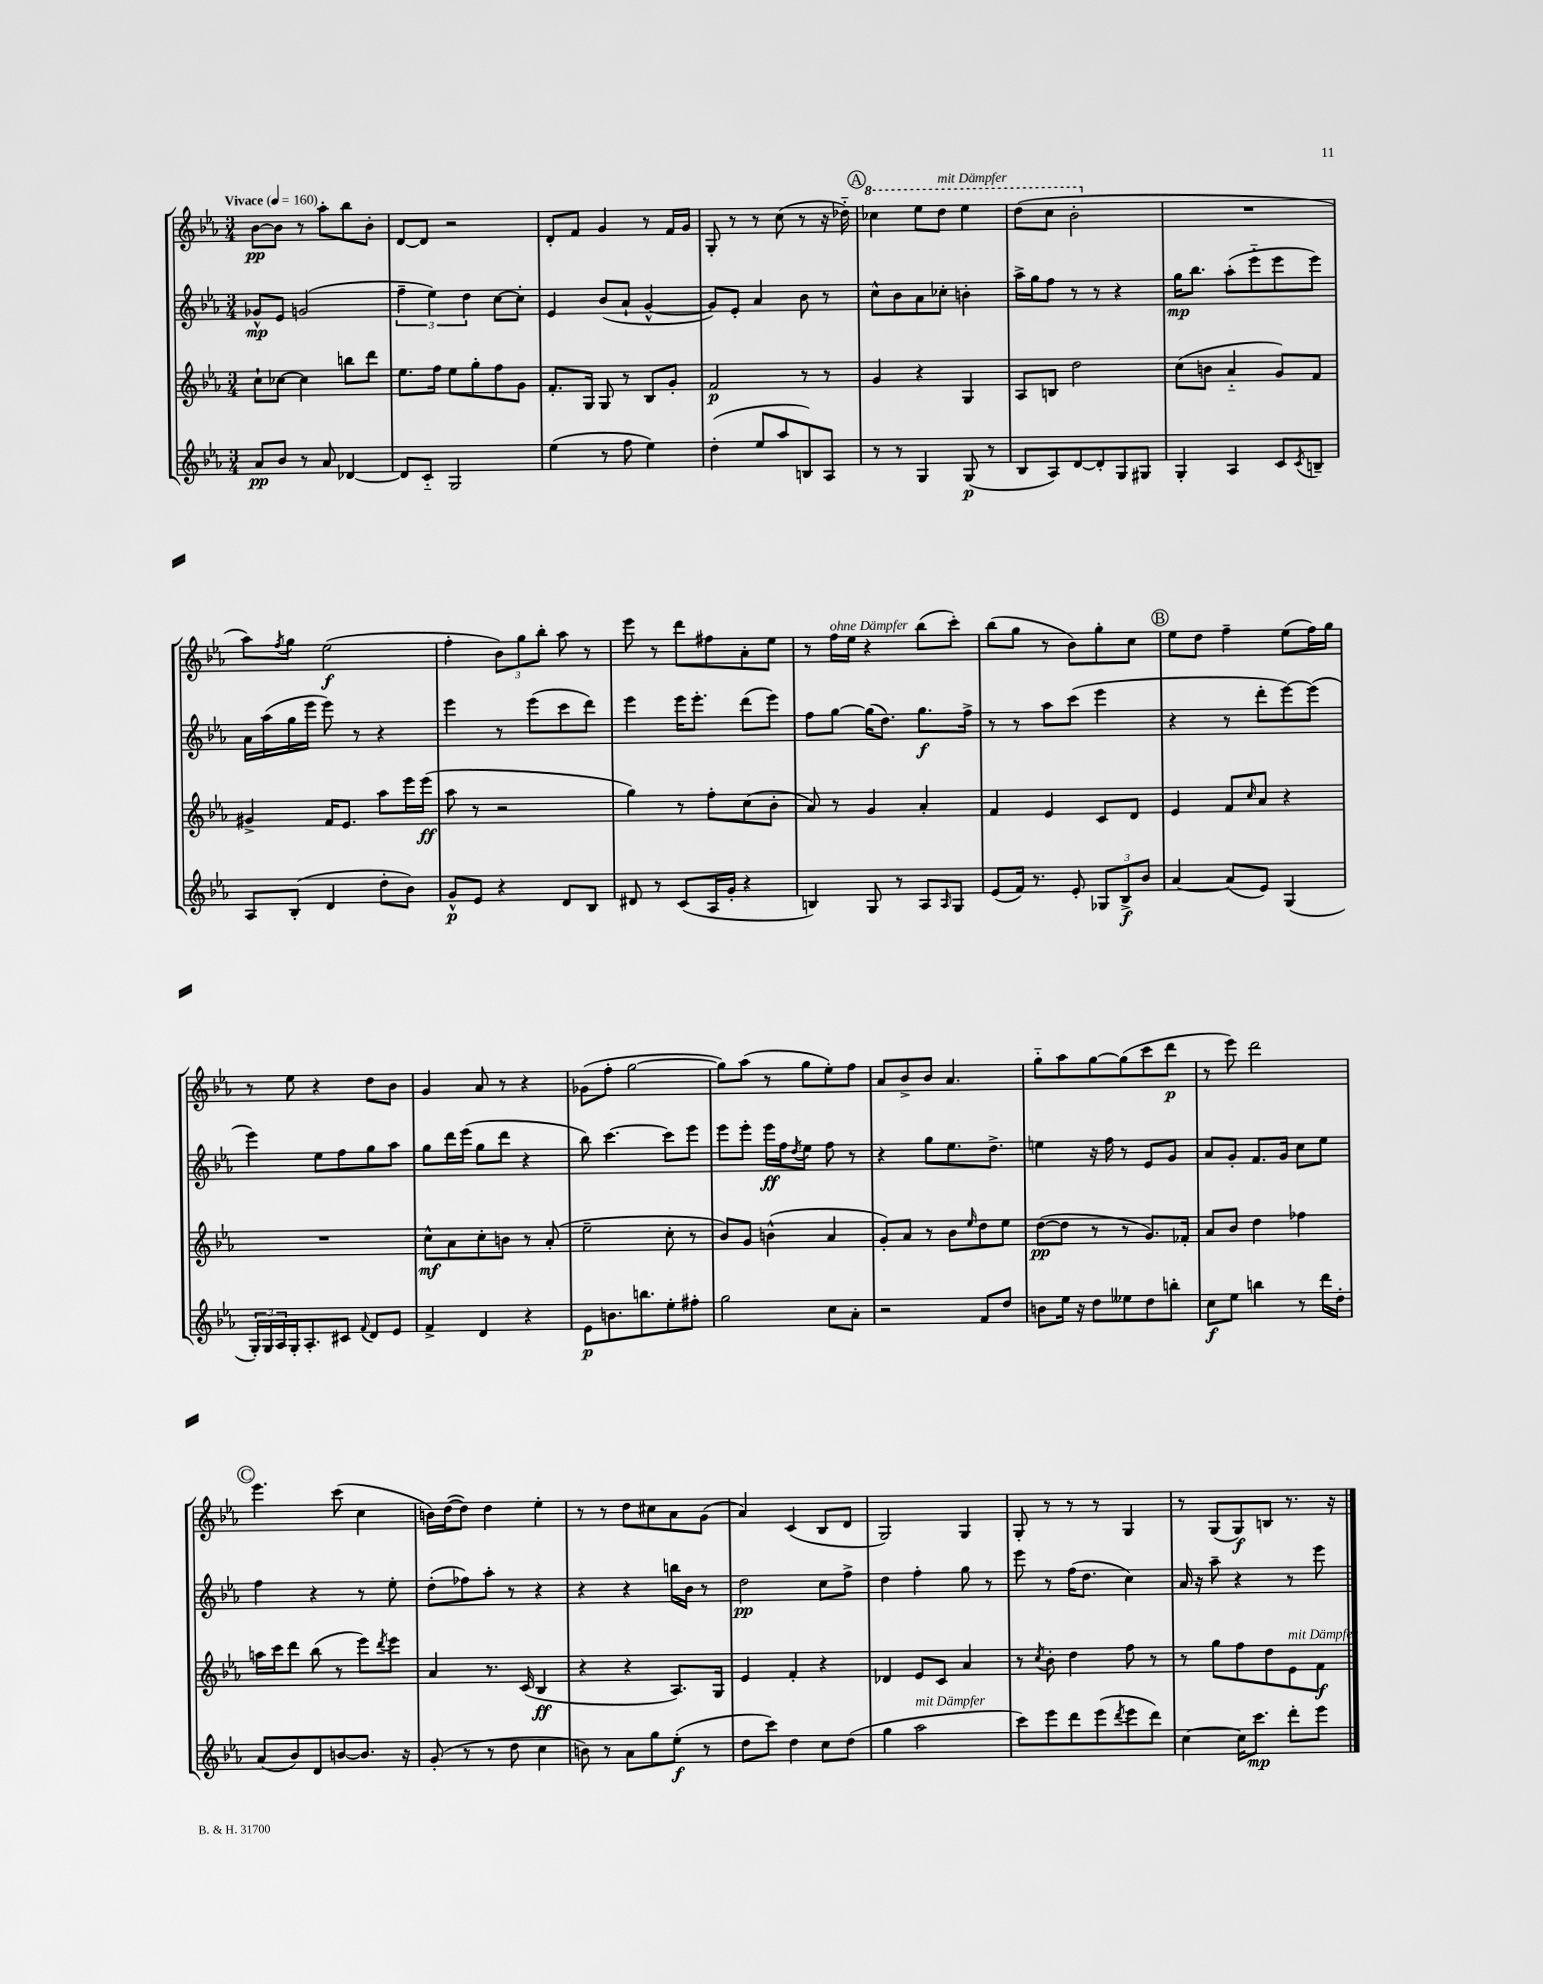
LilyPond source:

<<
\new StaffGroup <<
\new Staff = "s0" {
    \clef treble \key ees \major \numericTimeSignature \time 3/4 \tempo "Vivace" 4 = 160
    bes'8~\pp bes'8 r8 aes''8-. bes''8 bes'8-. |
    d'8~ d'8 r2 |
    d'8-. f'8 g'4 r8 f'16 g'16 |
    g8-. r8 r8 c''8( r8 r16 des''16-_) |
    \mark \markup { \circle "A" } \ottava #1 ces'''4 ees'''8 d'''8^\markup { \italic "mit Dämpfer" } ees'''4 |
    d'''8( c'''8 bes''2-. \ottava #0 |
    R2. |
    aes''8) \acciaccatura { f''8 } g''8 ees''2\f( |
    f''4-. \tuplet 3/2 { bes'8) g''8 bes''8-. } aes''8 r8 |
    ees'''8 r8 d'''8 fis''8 aes'8-. ees''8 |
    r8 f''16^\markup { \italic "ohne Dämpfer" } ees''16 r4 bes''8( c'''8-.) |
    bes''8( g''8 r8 bes'8) g''8-. c''8 |
    \mark \markup { \circle "B" } ees''8 d''8 f''4-- ees''8( f''16) g''16 |
    r8 ees''8 r4 d''8 bes'8 |
    g'4 aes'8 r8 r4 |
    ges'8( f''8-. g''2~ |
    g''8) aes''8( r8 g''8 ees''8-.) f''8 |
    aes'8 bes'8-> bes'8 aes'4. |
    g''8-_ aes''8 g''8~ g''8( c'''8 d'''8\p |
    r8 ees'''8) d'''2 |
    \mark \markup { \circle "C" } ees'''4. c'''8( c''4 |
    b'16) d''16~( d''8) d''4 ees''4-. |
    r8 r8 d''8 cis''8 aes'8 g'8( |
    aes'4) c'4( bes8 d'8 |
    g2) g4 |
    g8-. r8 r8 r8 g4 |
    r8 g8( g8\f) b8 r8. r16 \bar "|." |
}
\new Staff = "s1" {
    \clef treble \key ees \major \numericTimeSignature \time 3/4
    ges'8-^\mp ees'8 g'2( |
    \tuplet 3/2 { f''4-- ees''4) d''4 } c''8~ c''8-. |
    ees'4 bes'8( aes'8-! g'4~-^ |
    g'8) ees'8-. aes'4 bes'8 r8 |
    \mark \markup { \circle "A" } c''8-^ bes'8 aes'8 ces''8-. b'4-. |
    aes''16-> g''16 f''8 r8 r8 r4 |
    g''16\mp bes''8. aes''8-.( ees'''8-_ ees'''8 ees'''8) |
    aes'16 aes''16( g''16 ees'''16 ees'''8) r8 r4 |
    ees'''4 r8 ees'''8( c'''8 d'''8) |
    ees'''4 ees'''16 ees'''8.-. d'''8( ees'''8) |
    f''8 g''8~ g''16( d''8.) g''8.\f f''16-> |
    r8 r8 aes''8 c'''8( ees'''4 |
    \mark \markup { \circle "B" } r4 r8 d'''8-. ees'''8~) ees'''8( |
    ees'''4) ees''8 f''8 g''8 aes''8 |
    g''8 d'''16 ees'''16( g''8 d'''8 r4 |
    bes''8) c'''4.~ c'''8 ees'''8 |
    ees'''8 ees'''8-. ees'''16\ff f''16 \acciaccatura { d''8 } ees''8 f''8 r8 |
    r4 g''8 ees''8. d''8.-> |
    e''4 r16 f''16 r8 ees'8 g'8 |
    aes'8 g'8-. f'8. g'16 c''8 ees''8 |
    \mark \markup { \circle "C" } f''4 r4 r8 ees''8-. |
    d''8-.( fes''8) aes''8-. r8 r4 |
    r4 r4 b''16 bes'16 r8 |
    d''2\pp c''8 f''8-> |
    d''4 f''4-. g''8 r8 |
    ees'''8 r8 f''16( d''8. c''4) |
    aes'16 r16 aes''8-- r4 r8 ees'''8 \bar "|." |
}
\new Staff = "s2" {
    \clef treble \key ees \major \numericTimeSignature \time 3/4
    c''8-! ces''8~ ces''4 b''8 d'''8 |
    ees''8. f''16 ees''8 g''8-. f''8 g'8 |
    f'8.-. g16 g8 r8 bes8 g'8-. |
    f'2\p r8 r8 |
    \mark \markup { \circle "A" } g'4 r4 g4 |
    aes8 b8 d''2 |
    c''8( b'8 aes'4-_ g'8) f'8 |
    gis'4-> f'16 ees'8. aes''8 ees'''16 ees'''16\ff( |
    aes''8 r8 r2 |
    g''4) r8 f''8-. c''8( bes'8-. |
    aes'8) r8 g'4 aes'4-. |
    f'4 ees'4 c'8 d'8 |
    \mark \markup { \circle "B" } ees'4 f'8 \grace { c''16 } aes'8 r4 |
    R2. |
    c''8-^\mf aes'8 c''8-. b'8 r8 aes'8-.( |
    ees''2-- c''8-. r8 |
    bes'8) g'8 b'4-^( aes'4 |
    g'8-.) aes'8 r8 bes'8 \grace { ees''16 } d''8 ees''8 |
    d''8~\pp( d''8 r8 r8 g'8.) fes'16-. |
    aes'8 bes'8 d''4 fes''4 |
    \mark \markup { \circle "C" } a''16 c'''16 d'''8 bes''8( r8 ees'''8) \acciaccatura { d'''8 } ees'''8 |
    aes'4 r8. c'16( bes4\ff |
    r4 r4 aes8.) g16 |
    ees'4 f'4-. r4 |
    des'4 ees'8 c'8 aes'4 |
    r8 \acciaccatura { c''8 } bes'8-. d''4 f''8 r8 |
    r8 g''8 f''8 d''8 ees'8^\markup { \italic "mit Dämpfer" } f'8\f \bar "|." |
}
\new Staff = "s3" {
    \clef treble \key ees \major \numericTimeSignature \time 3/4
    aes'8\pp bes'8 r8 aes'8 des'4~ |
    des'8 c'8-_ g2 |
    ees''4( r8 f''8 ees''4) |
    d''4-.( ees''8 aes''8 b8) aes8 |
    \mark \markup { \circle "A" } r8 r8 g4 g8\p( r8 |
    bes8 aes8) d'8~ d'8-. g8 gis8 |
    g4-. aes4 c'8 \acciaccatura { c'8 } b8-- |
    aes8 bes8-.( d'4 d''8-. bes'8) |
    g'8-^\p ees'8 r4 d'8 bes8 |
    dis'8 r8 c'8( aes16 g'16-. r4 |
    b4) g8 r8 aes8 \grace { aes16 } g8 |
    ees'8( f'16) r8. ees'8-. \tuplet 3/2 { ges8 bes8->\f bes'8 } |
    \mark \markup { \circle "B" } aes'4~ aes'8( ees'8) g4( |
    \tuplet 3/2 { g16-.) g16 aes16 } g16-. aes8.-. cis'8 \appoggiatura { f'8 } d'8 ees'8 |
    f'4-> d'4 r4 |
    ees'8\p b'8. b''8. ees''8-. fis''8-. |
    g''2 c''8 aes'8-. |
    r2 f'8 d''8 |
    b'8 ees''16 r16 d''8 eeses''8 d''8 b''8-. |
    c''8\f ees''8 b''4 r8 d'''16 d''16-. |
    \mark \markup { \circle "C" } aes'8( bes'8) d'8 b'8~ b'8. r16 |
    g'8-.( r8 r8 d''8 c''4 |
    b'8) r8 aes'8 g''8 ees''8-.\f( r8 |
    d''8 c'''8) d''4 c''8 d''8( |
    g''4 aes''2^\markup { \italic "mit Dämpfer" } |
    c'''8) ees'''8 d'''8 ees'''8( \acciaccatura { d'''8 } ees'''8 d'''8) |
    c''4~ c''16 c'''8.\mp d'''8-. ees'''8 \bar "|." |
}
>>
>>
\layout { \context { \Score \remove "Bar_number_engraver" } }
